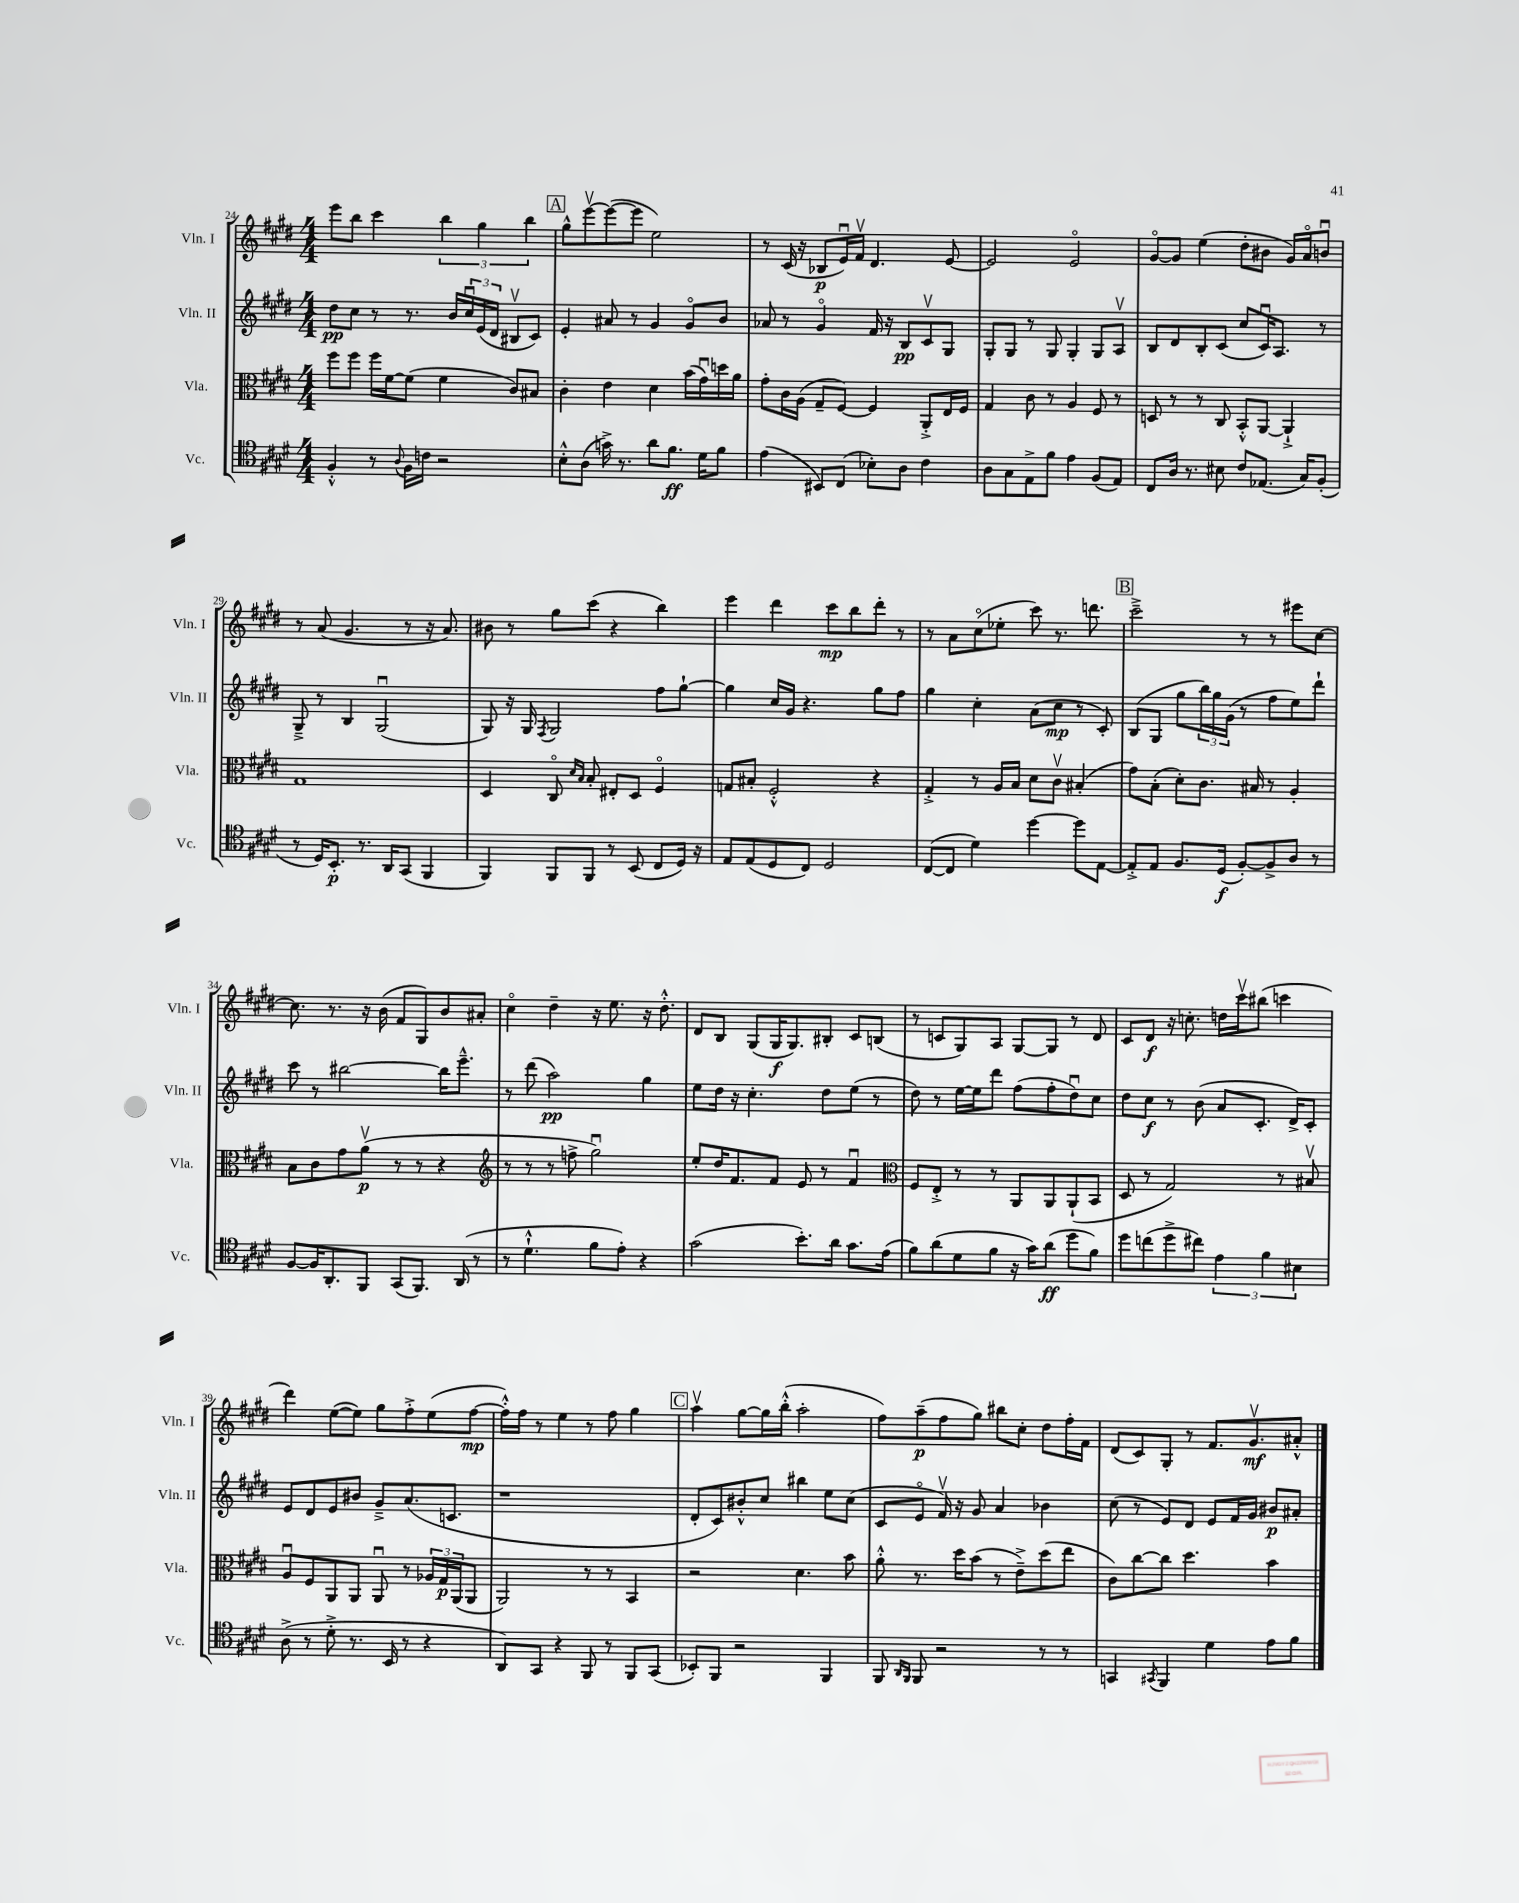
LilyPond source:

<<
\new StaffGroup <<
\new Staff = "s0" \with { instrumentName = "Vln. I" shortInstrumentName = "Vln. I" } {
    \clef treble \key e \major \numericTimeSignature \time 4/4
    e'''8 b''8 cis'''4 \tuplet 3/2 { b''4 gis''4 b''4 } |
    \mark \markup { \box "A" } gis''8-^ e'''8~\upbow e'''8~( e'''8 e''2) |
    r8 cis'16( r16 bes8\p e'16\downbow) fis'16\upbow dis'4. e'8~ |
    e'2 e'2\flageolet |
    gis'8~\flageolet gis'8 e''4( dis''8-. bis'8 gis'16) a'16\flageolet b'8\downbow |
    r8 a'8( gis'4. r8 r16 a'8.) |
    bis'8 r8 gis''8 cis'''8( r4 b''4) |
    e'''4 dis'''4 cis'''8\mp b''8 dis'''8-. r8 |
    r8 a'8 cis''8\flageolet( ees''8-. cis'''8) r8. d'''8. |
    \mark \markup { \box "B" } cis'''2---> r8 r8 eis'''8 cis''8~ |
    cis''8. r8. r16 b'16( fis'8 gis8) b'8 ais'8-. |
    cis''4\flageolet dis''4-- r16 e''8. r16 dis''8.-.-^ |
    dis'8 b8 gis8( gis16\f gis8.) bis8-. cis'8 b8( |
    r8 c'8 gis8) a8 gis8~ gis8 r8 dis'8 |
    cis'8 dis'8\f r16 c''8.-. d''16 cis'''16\upbow bis''8( c'''4 |
    dis'''4) e''8~( e''8) gis''8 fis''8-.-> e''8( fis''8~\mp |
    fis''16-.-^) fis''16 r8 e''4 r8 fis''8 gis''4 |
    \mark \markup { \box "C" } a''4\upbow gis''8~ gis''16 b''16-.-^( a''2-. |
    fis''8) a''8--\p( fis''8 gis''8) bis''8 cis''8-. dis''8 fis''16-. fis'16 |
    dis'8( cis'8) gis8-. r8 fis'8. gis'8.\upbow\mf ais'8-.-^ \bar "|." |
}
\new Staff = "s1" \with { instrumentName = "Vln. II" shortInstrumentName = "Vln. II" } {
    \clef treble \key e \major \numericTimeSignature \time 4/4
    dis''8\pp cis''8 r8 r8. b'16 \tuplet 3/2 { cis''16\downbow e'16( dis'16 } bis8\upbow cis'8) |
    \mark \markup { \box "A" } e'4-. ais'8 r8 gis'4 gis'8\flageolet b'8 |
    aes'8 r8 gis'4\flageolet fis'16 r16 b8\pp cis'8\upbow gis8 |
    gis8-. gis8 r8 gis8 gis4-. gis8 a8\upbow |
    b8 dis'8 b8-. cis'8( cis''8 cis'16\downbow) a8. r8 |
    gis8---> r8 b4 gis2\downbow( |
    gis8) r16 gis16 \acciaccatura { fis8 } gis2 fis''8 gis''8~-! |
    gis''4 cis''16 gis'16 r4. gis''8 fis''8 |
    gis''4 cis''4-. a'8( cis''8\mp r8 cis'8-.) |
    \mark \markup { \box "B" } b8( gis8 gis''8 \tuplet 3/2 { b''16) gis''16 gis'16( } r8 fis''8 e''8) dis'''8-! |
    cis'''8 r8 bis''2~ bis''16 e'''8.---^ |
    r8 dis'''8( a''2\pp) gis''4 |
    e''8 dis''16 r16 cis''4.-. dis''8 e''8( r8 |
    dis''8) r8 e''16~ e''16 dis'''8 fis''8( fis''8-. dis''8\downbow) cis''8 |
    dis''8 cis''8\f r8 b'8( a'8 cis'8.-. dis'16->) cis'8-. |
    e'8 dis'8 e'8 bis'8 gis'8---> a'8.( c'8. |
    r1 |
    \mark \markup { \box "C" } dis'8-. cis'8) bis'8-.-^ cis''8 bis''4 e''8 cis''8( |
    cis'8 e'8\flageolet fis'16\upbow) r16 gis'8 a'4 bes'4 |
    cis''8( r8 e'8) dis'8 e'8 fis'16 gis'16 bis'8\p ais'8-. \bar "|." |
}
\new Staff = "s2" \with { instrumentName = "Vla." shortInstrumentName = "Vla." } {
    \clef alto \key e \major \numericTimeSignature \time 4/4
    fis''8 fis''8 fis''16 fis'16~ fis'8( fis'4 cis'8) bis8 |
    \mark \markup { \box "A" } cis'4-. e'4 dis'4 b'16( gis'16\downbow) d''16 a'16 |
    gis'8-. cis'16 a16( gis8-- fis8~) fis4 a,8-.-> e16 fis16 |
    gis4 cis'8 r8 a4 fis8 r8 |
    d8 r8 r8 cis8 b,8-.-^ a,8~ a,4-!-> |
    gis1 |
    dis4 cis8\flageolet \grace { dis'16 b16 } b8-. eis8-. dis8 fis4\flageolet |
    g8 bis8-. fis2-.-^ r4 |
    gis4-.-> r8 a16 b16 dis'8 cis'8\upbow bis4-.( |
    \mark \markup { \box "B" } gis'8) b8-.( dis'8-.) cis'8. bis16 r8 a4-. |
    b8 cis'8 gis'8 a'8\upbow\p( r8 r8 r4 |
    \clef treble r8 r8 r8 f''8-> gis''2\downbow) |
    e''8-. dis''16 fis'8. fis'8 e'8 r8 fis'4\downbow |
    \clef alto fis8 e8-.-> r8 r8 a,8 a,8 a,8-!( b,8 |
    dis8 r8 gis2) r8 bis8\upbow |
    a8\downbow fis8 a,8 a,8 a,8\downbow r8 \tuplet 3/2 { aes16 gis16\p a,16( } a,8 |
    a,2) r8 r8 b,4 |
    \mark \markup { \box "C" } r2 dis'4. b'8 |
    a'8-.-^ r8. dis''16 b'8( r8 e'8--->) dis''8( e''8 |
    cis'8) cis''8~ cis''8 dis''4. b'4 \bar "|." |
}
\new Staff = "s3" \with { instrumentName = "Vc." shortInstrumentName = "Vc." } {
    \clef tenor \key e \major \numericTimeSignature \time 4/4
    fis4-.-^ r8 \appoggiatura { a8 } fis16 c'16 r2 |
    \mark \markup { \box "A" } b8-.-^ a8( g'16->) r8. a'8 fis'8.\ff dis'16 fis'8 |
    e'4( bis,8) cis8( bes8-.) a8 cis'4 |
    a8 gis8 e8-> fis'8 e'4 fis8( e8) |
    cis8 a16 r8. bis8 cis'8 ees8.( gis16) fis8-.( |
    r8 dis16) b,8.-.\p r8. a,16 gis,8( fis,4 |
    fis,4) fis,8 fis,8 r8 b,8( cis8 dis16) r16 |
    e8 e8( dis8 cis8) dis2 |
    cis8~( cis8 dis'4) dis''4~ dis''8 e8~ |
    \mark \markup { \box "B" } e8-.-> e8 fis8. dis16\f( fis8~-.) fis8-> a8 r8 |
    fis8~ fis16 a,8.-. fis,8 gis,8( fis,8.) a,16( r8 |
    r8 dis'4.-!-^ fis'8 e'8-.) r4 |
    gis'2( b'8.-.) a'16 gis'8. e'16( |
    fis'8) a'8( dis'8 fis'8 r16 gis'16) a'8\ff( dis''8 fis'8) |
    dis''8 c''8( dis''8-> cis''8) \tuplet 3/2 { e'4 fis'4 bis4 } |
    a8->( r8 dis'8-.-> r8. b,16 r8 r4 |
    a,8) gis,8 r4 fis,8 r8 fis,8 gis,8( |
    \mark \markup { \box "C" } bes,8-.) fis,8 r2 fis,4 |
    fis,8 \grace { a,16 fis,16 } fis,8 r2 r8 r8 |
    g,4 \acciaccatura { gis,8 } fis,4 dis'4 e'8 fis'8 \bar "|." |
}
>>
>>
\layout { \context { \Score currentBarNumber = #24 } }
